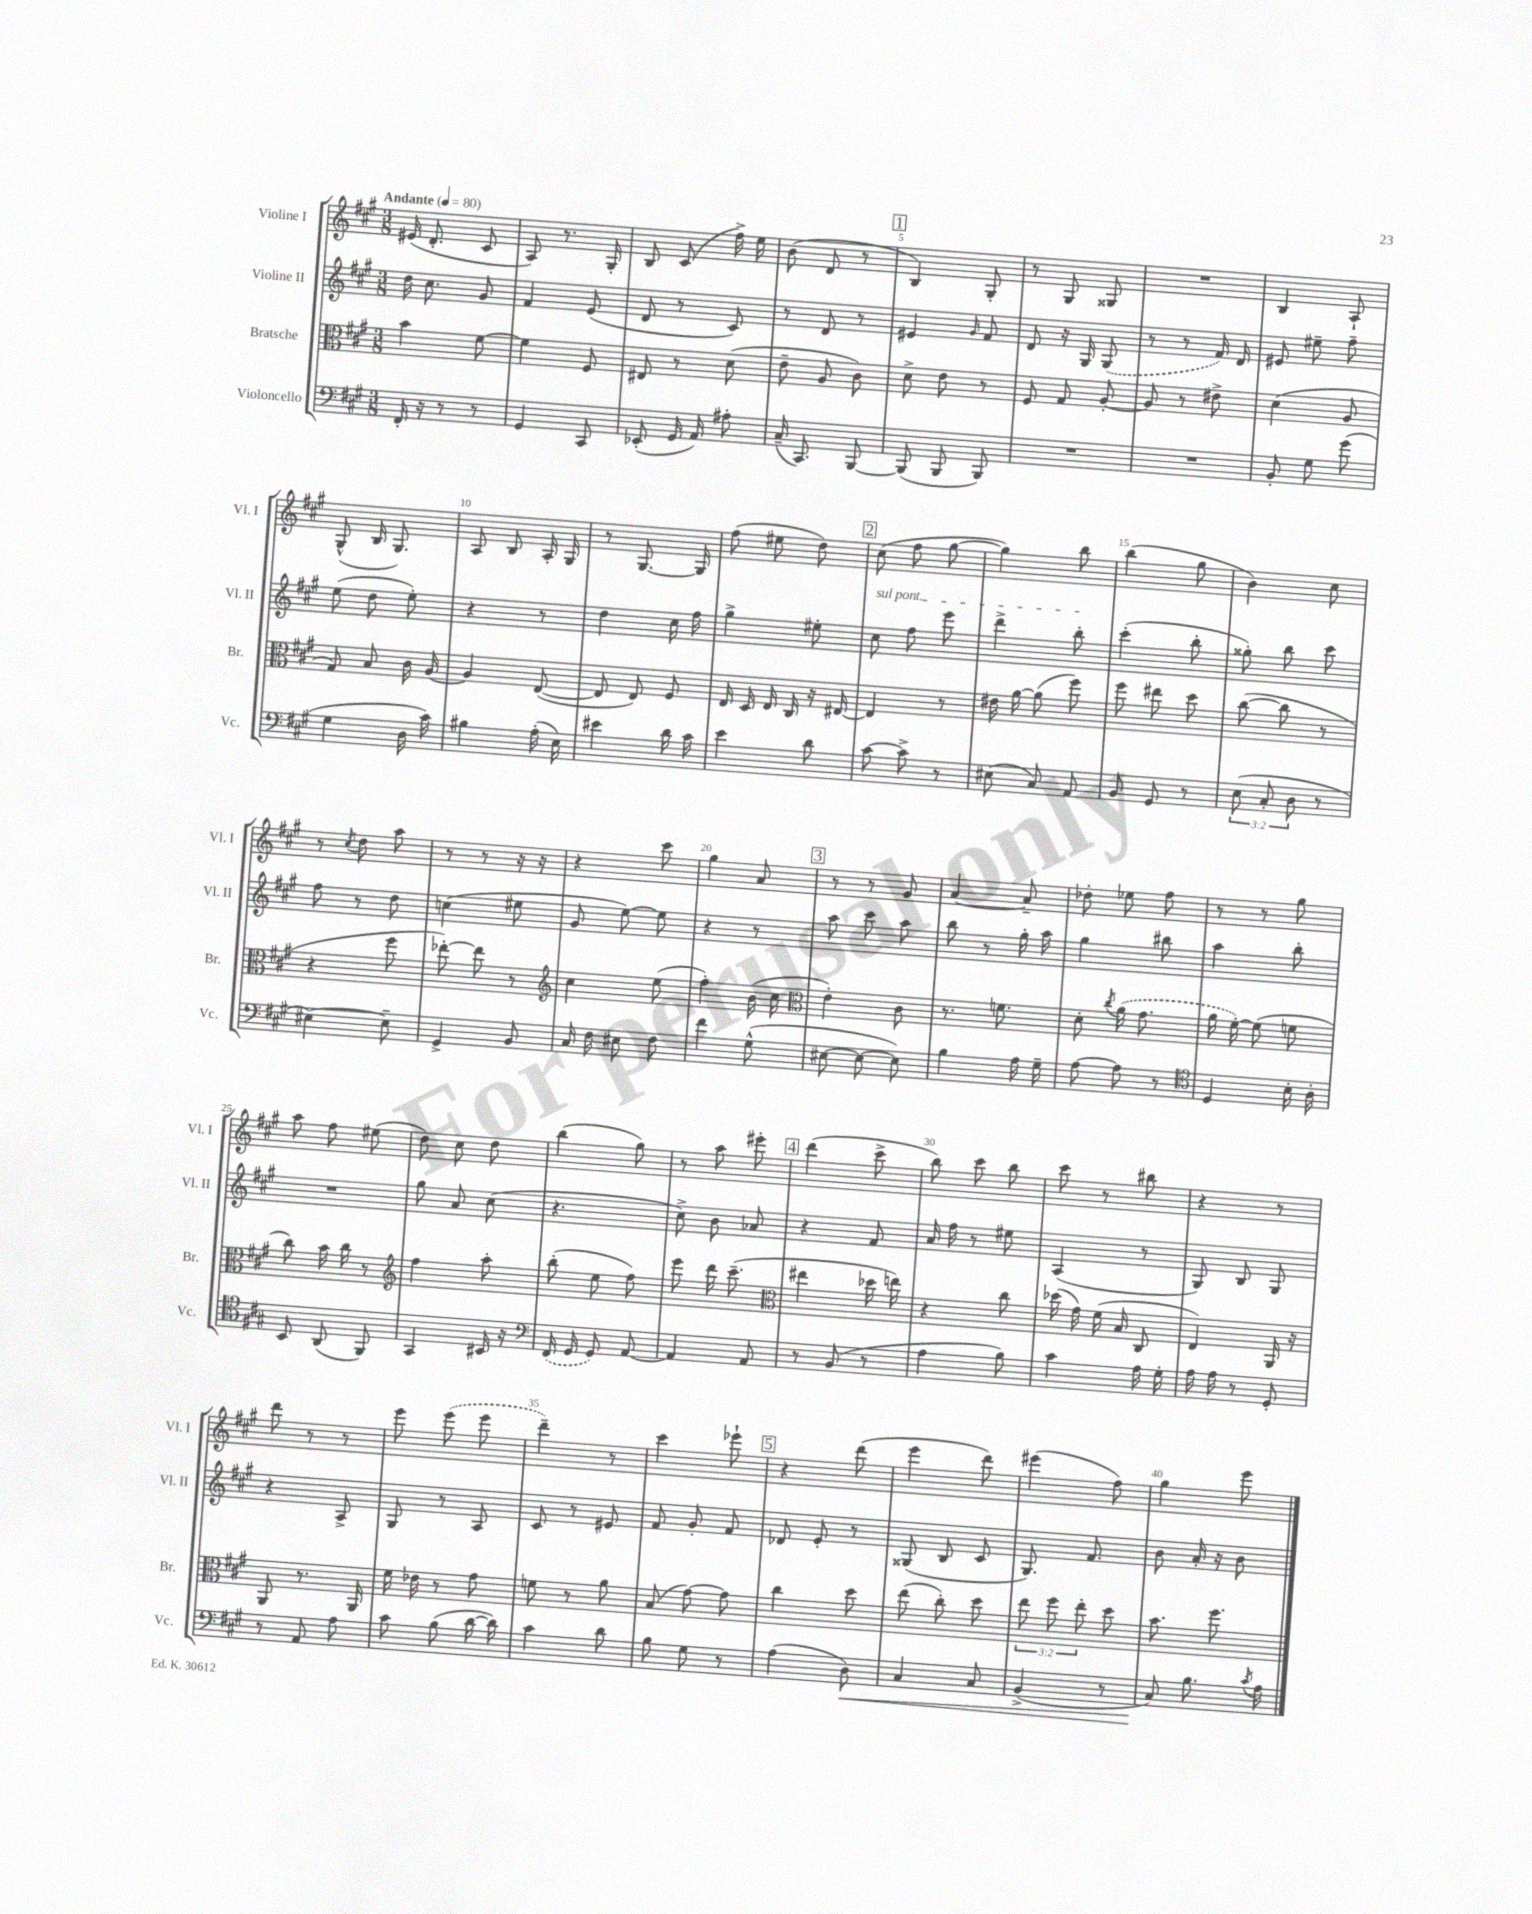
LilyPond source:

<<
\new StaffGroup <<
\new Staff = "s0" \with { instrumentName = "Violine I" shortInstrumentName = "Vl. I" } {
    \clef treble \key a \major \numericTimeSignature \time 3/8 \tempo "Andante" 4 = 80
    \autoBeamOff eis'16( d'8.-. cis'8 |
    a8) r8. gis16-. |
    b8 cis'8( fis''16->) e''16 |
    b'8( d'8 r8 |
    \mark \markup { \box "1" } b4) gis8-. |
    r8 gis8 gisis8 |
    R4. |
    b4 a8-! |
    gis8-^( b16 gis8.) |
    a8 b8 a16-. gis16 |
    r8 gis8.~ gis16 |
    fis''8( eis''8 d''8) |
    \mark \markup { \box "2" } cis''8( fis''8 gis''8~ |
    gis''4) b''8 |
    b''4( gis''8 |
    b'4) cis''8 |
    r8 \acciaccatura { cis''8 } d''8 a''8 |
    r8 r8 r16 r16 |
    r4 cis'''8 |
    gis''4 a'8 |
    \mark \markup { \box "3" } r8 r8 gis'8 |
    a'4~ a'8-- |
    des''8-. ees''8 fis''8 |
    r8 r8 gis''8 |
    a''8 fis''8 eis''8( |
    d''8) cis''8 d''8 |
    b''4( gis''8) |
    r8 a''8 eis'''8-. |
    \mark \markup { \box "4" } d'''4( cis'''8-> |
    b''8) cis'''8 b''8 |
    cis'''8 r8 bis''8 |
    r4 r8 |
    d'''8 r8 r8 |
    e'''8 \once \slurDashed e'''8( e'''8 |
    d'''4--) r8 |
    cis'''4 ees'''8-! |
    \mark \markup { \box "5" } r4 d'''8( |
    e'''4 d'''8) |
    eis'''4( fis''8) |
    gis''4 e'''8 \bar "|." |
}
\new Staff = "s1" \with { instrumentName = "Violine II" shortInstrumentName = "Vl. II" } {
    \clef treble \key a \major \numericTimeSignature \time 3/8
    \autoBeamOff d''16 cis''8. gis'8 |
    fis'4 e'8( |
    d'8 r8 cis'8) |
    r8 d'8 r8 |
    \mark \markup { \box "1" } eis'4 \grace { gis'16 } fis'8 |
    d'8 r16 gis16 \once \slurDashed gis8( |
    r8 r8 fis'16) d'16 |
    eis'8 eis''8-- fis''8-- |
    e''8( d''8 e''8-.) |
    r4 r8 |
    d''4 cis''16 fis''16 |
    gis''4-> eis''8-. |
    \mark \markup { \box "2" } \once \override TextSpanner.bound-details.left.text = \markup { \italic "sul pont." } cis''8\startTextSpan fis''8 e'''8 |
    d'''4-> b''8-.\stopTextSpan |
    cis'''4-.( b''8-. |
    gisis''8-.) b''8 cis'''8 |
    fis''8 r8 d''8 |
    c''4( eis''8 |
    gis'8 e''8~) e''8 |
    r4 r8 |
    \mark \markup { \box "3" } a''8 cis'''8 a''8 |
    b''8 r8 gis''16-. a''16 |
    gis''4 bis''8 |
    a''4 b''8-. |
    R4. |
    gis''8 a'8 cis''8( |
    r4. |
    cis''8->) b'8 aes'8 |
    \mark \markup { \box "4" } r4 fis'8 |
    a'16 fis''16 r8 eis''8 |
    a4( r8 |
    gis8) b8 gis8 |
    r4 a8-> |
    gis8 r8 a8 |
    cis'8 r8 eis'8 |
    fis'8 gis'8-. fis'8 |
    \mark \markup { \box "5" } des'8 e'8-. r8 |
    gisis8( b8 cis'8 |
    gis8.) fis'8. |
    b'8 a'16-. r16 b'8 \bar "|." |
}
\new Staff = "s2" \with { instrumentName = "Bratsche" shortInstrumentName = "Br." } {
    \clef alto \key a \major \numericTimeSignature \time 3/8 \override Staff.TupletNumber.text = #tuplet-number::calc-fraction-text
    \autoBeamOff b'4 fis'8~ |
    fis'4 fis8 |
    eis8 r8 d'8( |
    e'8-- a8 cis'8) |
    \mark \markup { \box "1" } d'8-> e'8 r8 |
    fis8 gis8 a8~-. |
    a8 r8 eis'8-> |
    d'4( a8 |
    gis8) b8 cis'16 a16~ |
    a4 e8~( |
    e8 e8) fis8 |
    e16 d16 e16 cis16 r16 eis16~ |
    \mark \markup { \box "2" } eis4 r8 |
    eis'16 a'16~ a'8( fis''8) |
    fis''8 eis''8 d''8 |
    cis''8~( cis''8 r8 |
    r4 fis''8 |
    ees''8~-.) ees''8 r8 |
    \clef treble cis''4 e''8( |
    fis''4-.) b'16( cis''16 |
    \mark \markup { \box "3" } \clef alto e'4-.) cis'8 |
    r8. f'8. |
    d'8-. \acciaccatura { cis''8 } \once \slurDashed a'16( gis'8. |
    a'16 fis'16~-.) fis'8( f'8 |
    cis''8) b'16 cis''16 r8 |
    \clef treble fis''4 a''8-. |
    b''8-.( e''8 fis''8) |
    e'''8 d'''16 cis'''8.--( |
    \mark \markup { \box "4" } \clef alto eis''4 des''16 e''16) |
    r4 cis''8 |
    des''16( gis'16) fis'16( b16 cis8 |
    e4) a,16 r16 |
    a,8 r8. a,16 |
    fis'16 ees'16 r8 gis'8 |
    f'8 r8 a'8 |
    b8( gis'8~) gis'8 |
    \mark \markup { \box "5" } cis''4 d''8 |
    e''8( cis''8-.) d''8 |
    \tuplet 3/2 { e''8 fis''8 e''8-. } d''8 |
    b'8. fis''8. \bar "|." |
}
\new Staff = "s3" \with { instrumentName = "Violoncello" shortInstrumentName = "Vc." } {
    \clef bass \key a \major \numericTimeSignature \time 3/8 \override Staff.TupletNumber.text = #tuplet-number::calc-fraction-text
    \autoBeamOff fis,16-. r16 r8 r8 |
    gis,4 cis,8 |
    ees,8-.( gis,16 a,16) ais8-. |
    cis16--( cis,8.) b,,8~ |
    \mark \markup { \box "1" } b,,8( b,,8 b,,8) |
    R4. |
    R4. |
    b,8-. gis8 gis'8( |
    gis4 d16 cis'16) |
    bis4 a16-.( e16) |
    eis'4 d'16 cis'16 |
    e'4 d'8 |
    \mark \markup { \box "2" } cis'8~ cis'8-> r8 |
    eis8( cis8) a,8 |
    b,8 gis,8 r8 |
    \tuplet 3/2 { e8( cis8-. d8 } r8 |
    eis4~) eis8-- |
    gis,4-> b,8 |
    cis16 fis16 eis8 fis8 |
    fis'4 gis8-^( |
    \mark \markup { \box "3" } eis8~ eis8~ eis8) |
    b4 a16 gis16-- |
    a8~ a8 r8 |
    \clef tenor d4 b16-. a16-. |
    b,8 a,8( fis,8) |
    gis,4 bis,16 r16 |
    \clef bass \once \slurDashed fis,16( gis,16 gis,8) a,8~ |
    a,4 a,8 |
    \mark \markup { \box "4" } r8 b,8( r8 |
    a4 b8) |
    cis'4 a16 gis16-. |
    a16 a16 r8 gis,8-. |
    r8 a,8 a8 |
    cis'8 b8( d'16~ d'16) |
    cis'4 d'8 |
    b8 gis8 r8 |
    \mark \markup { \box "5" } a4( d8\<) |
    cis4 cis8 |
    b,4->( r8 |
    cis8\!) b8. \acciaccatura { cis'8 } a16 \bar "|." |
}
>>
>>
\layout { \context { \Score \override BarNumber.break-visibility = ##(#f #t #t) barNumberVisibility = #(every-nth-bar-number-visible 5) } }
